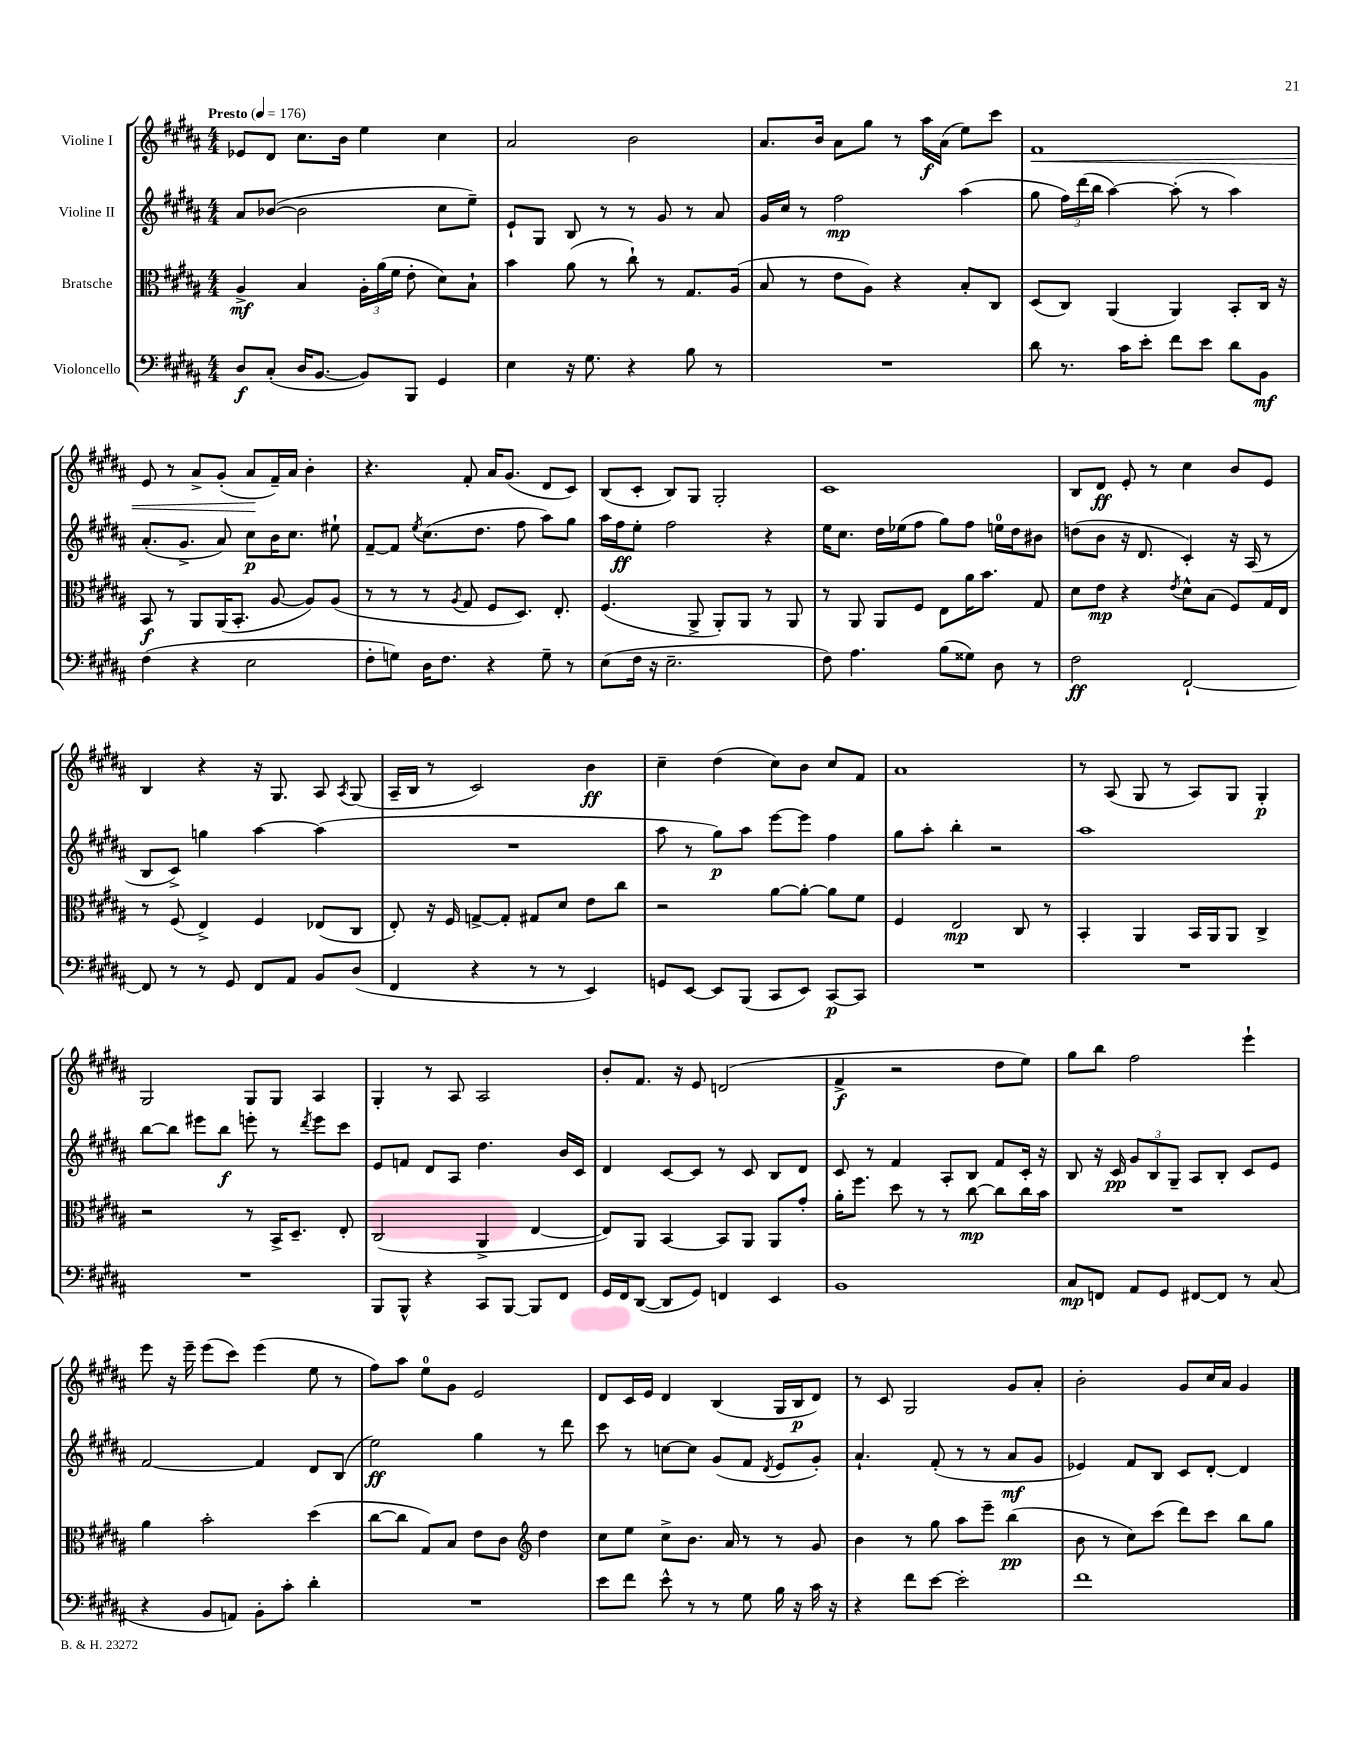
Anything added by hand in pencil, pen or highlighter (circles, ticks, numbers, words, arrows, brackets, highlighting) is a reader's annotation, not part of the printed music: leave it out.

**kern	**kern	**kern	**kern
*staff4	*staff3	*staff2	*staff1
*clefF4	*clefC3	*clefG2	*clefG2
*k[f#c#g#d#a#]	*k[f#c#g#d#a#]	*k[f#c#g#d#a#]	*k[f#c#g#d#a#]
*M4/4	*M4/4	*M4/4	*M4/4
*MM176	*MM176	*MM176	*MM176
8D#/L	4A#^/	8a#/L	8e-/L
(8C#'/J	.	([8b-/J	8d#/J
16D#/LK	4B/	2b-\]	8.cc#\L
[8.BB/J	.	.	.
.	.	.	16b\Jk
8BB/]L)	24A#'\LL	.	4ee\
.	(24a#\	.	.
.	24f#\JJ	.	.
8BBB/J	8e'\	.	.
4GG#/	8d#\L)	8cc#\L	4cc#\
.	8B`\J	8ee~\J)	.
=	=	=	=
4E\	4b\	8e`/L	2a#/
.	.	8G#/J	.
16r	(8a#\	8B/	.
8.G#\	.	.	.
.	8r	8r	.
4r	8cc#`\)	8r	2b\
.	8r	8g#/	.
8B\	8.G#/L	8r	.
8r	.	8a#/	.
.	(16A#/Jk	.	.
=	=	=	=
1r	8B/	16g#/LL	8.a#/L
.	.	16cc#/JJ	.
.	8r	8r	.
.	.	.	16b/Jk
.	8e\L	2ff#\	8a#\L
.	8A#\J)	.	8gg#\J
.	4r	.	8r
.	.	.	16aa#\LL
.	.	.	(16a#\JJ
.	8B'/L	(4aa#\	8ee\L)
.	8C#/J	.	8ccc#\J
=	=	=	=
8d#\	(8D#/L	8gg#\	1f#
8.r	8C#/J)	24ff#\LL)	.
.	.	(24ddd#\	.
.	.	24bb\JJ	.
.	(4AA#/	[4aa#\)	.
16c#\LK	.	.	.
8e'\J	.	.	.
8f#\L	4AA#/)	(8aa#'\]	.
8e\J	.	8r	.
8d#\L	8BB'/L	4aa#\)	.
8BB\J	16C#/Jk	.	.
.	16r	.	.
=	=	=	=
(4F#\	8BB/	(8.a#'/L	8e/
.	8r	.	8r
.	.	8.g#^/J	.
4r	8AA#/L	.	8a#^/L
.	(16AA#/K	8a#/)	(8g#'/J
.	8.BB'/J	.	.
2E\	.	8cc#\L	8a#/L
.	[8A#/	16b\K	16f#~/L)
.	.	8.cc#\J	16a#/JJ
.	8A#/]L)	.	4b'\
.	(8A#/J	8ee#`\	.
=	=	=	=
8F#'\L	8r	[8f#~/L	4.r
8G\J)	8r	8f#/]J	.
.	.	8qee/	.
16D#\LK	8r	(8.cc#\L	.
8.F#\J	.	.	.
.	8qA#/	.	.
.	8G#/	.	8f#'/
.	.	8.dd#\J	.
4r	8F#/L	.	16a#/LK
.	.	.	(8.g#/J
.	8.D#/J)	8ff#\	.
8G~\	.	8aa#\L)	8d#/L
.	8.E'/	.	.
8r	.	8gg#\J	8c#/J)
=	=	=	=
(8E\L	(4.F#/	16aa#\LL	(8B/L
.	.	16ff#\J	.
16F#\Jk	.	8ee'\J	8c#'/J
16r	.	.	.
2.E~\	.	2ff#\	8B/L)
.	8AA#^/	.	8G#/J
.	8AA#'/L)	.	2G#'/
.	8AA#/J	.	.
.	8r	4r	.
.	8AA#/	.	.
=	=	=	=
8F#\)	8r	16ee\LK	1c#
.	.	8.cc#\J	.
4.A#\	8AA#/	.	.
.	8AA#/L	16dd#\LL	.
.	.	(16ee-\J	.
.	8F#/J	8ff#\J	.
(8B\L	8E\L	8gg#\L)	.
8G##\J)	16a#\K	8ff#\J	.
.	8.b\J	.	.
8D#\	.	16ee\LL	.
.	.	16dd#\J	.
8r	8G#/	8b#\J	.
=	=	=	=
2F#\	8d#\L	(8dd\L	8B/L
.	8e\J	8b\J	8d#/J
.	4r	16r	8e'/
.	.	8.d#/	.
.	.	.	8r
.	8qe/	.	.
[2FF#`/	8d#^^\L	4c#'/)	4cc#\
.	(8B\J	.	.
.	8F#/L)	16r	8b/L
.	.	(16A#/	.
.	16G#/L	8r	8e/J
.	16E/JJ	.	.
=	=	=	=
8FF#/]	8r	8B/L	4B/
8r	(8F#/	8c#^/J)	.
8r	4E^/)	4gg\	4r
8GG#/	.	.	.
8FF#/L	4F#/	[4aa#\	16r
.	.	.	8.G#/
8AA#/J	.	.	.
8BB/L	(8E-/L	(4aa#\]	8A#/
.	.	.	8qA#/
(8D#/J	8C#/J	.	(8G#/
=	=	=	=
4FF#/	8E'/)	1r	16A#~/LL
.	.	.	16B/JJ
.	16r	.	8r
.	16F#/	.	.
4r	[8G^/L	.	2c#/)
.	8G'/]J	.	.
8r	8G#/L	.	.
8r	8d#/J	.	.
4EE/)	8e\L	.	4b\
.	8cc#\J	.	.
=	=	=	=
8GG/L	2r	8aa#\	4cc#~\
[8EE/J	.	8r	.
8EE/]L	.	8gg#\L)	(4dd#\
(8BBB/J	.	8aa#\J	.
8CC#/L	[8a#\L	[8eee\L	8cc#\L)
8EE/J)	8a#'\_J	8eee\]J	8b\J
[8CC#/L	8a#\]L	4ff#\	8cc#/L
8CC#/]J	8f#\J	.	8f#/J
=	=	=	=
1r	4F#/	8gg#\L	1a#
.	.	8aa#'\J	.
.	2E/	4bb'\	.
.	.	2r	.
.	8C#/	.	.
.	8r	.	.
=	=	=	=
1r	4BB'/	1aa#	8r
.	.	.	(8A#/
.	4AA#/	.	8G#/
.	.	.	8r
.	16BB/LL	.	8A#/L)
.	16AA#/J	.	.
.	8AA#/J	.	8G#/J
.	4C#^/	.	4G#'/
=	=	=	=
1r	2r	[8bb\L	2G#/
.	.	8bb\]J	.
.	.	8eee#\L	.
.	.	8bb\J	.
.	8r	8eee'\	8G#/L
.	16BB^/LK	8r	8G#/J
.	8.D#~/J	.	.
.	.	8qddd#/	.
.	.	8eee\L	4A#/
.	8E'/	8ccc#\J	.
=	=	=	=
8BBB/L	(2C#/	8e/L	4G#'/
8BBB^^/J	.	8f/J	.
4r	.	8d#/L	8r
.	.	8A#/J	8A#/
8CC#/L	4AA#^/	4.dd#\	2A#/
[8BBB/J	.	.	.
8BBB/]L	[4E/	.	.
8FF#/J	.	16b/LL	.
.	.	16c#/JJ	.
=	=	=	=
16GG#/LL	8E/]L)	4d#/	8b'/L
16FF#/J	.	.	.
([8DD#/J	8AA#/J	.	8.f#/J
8DD#/]L	[4BB/	[8c#/L	.
.	.	.	16r
8GG#/J)	.	8c#/]J	8e/
4FF/	8BB/]L	8r	(2d/
.	8AA#/J	8c#/	.
4EE/	8AA#/L	8B/L	.
.	8g#'/J	8d#/J	.
=	=	=	=
1BB	16a#'\LK	8c#/	4f#^/
.	8.ff#\J	.	.
.	.	8r	.
.	8dd#\	4f#/	2r
.	8r	.	.
.	8r	8A#'/L	.
.	[8cc#\	8B/J	.
.	8cc#\]L	8f#/L	8dd#\L
.	16cc#\L	16c#'/Jk	8ee\J)
.	16b\JJ	16r	.
=	=	=	=
8C#/L	1r	8B/	8gg#\L
8FF/J	.	16r	8bb\J
.	.	16c#/	.
8AA#/L	.	12g#/L	2ff#\
.	.	12B/	.
8GG#/J	.	.	.
.	.	12G#~/J	.
[8FF#/L	.	8A#/L	.
8FF#/]J	.	8B'/J	.
8r	.	8c#/L	4eee`\
(8C#/	.	8e/J	.
=	=	=	=
4r	4a#\	[2f#/	8eee\
.	.	.	16r
.	.	.	16eee~\
8BB/L	2b'\	.	(8eee\L
8AA/J)	.	.	8ccc#\J)
8BB'\L	.	4f#/]	(4eee\
8c#'\J	.	.	.
4d#'\	(4dd#\	8d#/L	8ee\
.	.	(8B/J	8r
=	=	=	=
1r	[8cc#\L	2ee\)	8ff#\L)
.	8cc#\]J	.	8aa#\J
.	8G#/L)	.	8ee\L
.	8B/J	.	8g#\J
.	8e\L	4gg#\	2e/
.	8c#\J	.	.
*	*clefG2	*	*
.	4dd#\	8r	.
.	.	8ddd#\	.
=	=	=	=
8e\L	8cc#\L	8ccc#\	8d#/L
8f#\J	8ee\J	8r	16c#/L
.	.	.	16e/JJ
8e^^\	8cc#^\L	[8cc\L	4d#/
8r	8.b\J	8cc\]J	.
8r	.	(8g#/L	(4B/
.	16a#/	.	.
8G#\	8r	8f#/J	.
.	.	8qd#/	.
16B\	8r	8e/L	16G#/LL
16r	.	.	16B/J
16c#\	8g#/	8g#'/J)	8d#/J)
16r	.	.	.
=	=	=	=
4r	4b\	4.a#`/	8r
.	.	.	8c#/
8f#\L	8r	.	2G#/
[8e\J	8gg#\	(8f#'/	.
2e'\]	8aa#\L	8r	.
.	8eee~\J	8r	.
.	(4bb\	8a#/L	8g#/L
.	.	8g#/J	8a#'/J
=	=	=	=
1f#	8b\	4e-/)	2b'\
.	8r	.	.
.	8cc#\L)	8f#/L	.
.	(8ccc#\J	8B/J	.
.	8ddd#\L)	8c#/L	8g#/L
.	8ccc#\J	[8d#'/J	16cc#/L
.	.	.	16a#/JJ
.	8bb\L	4d#/]	4g#/
.	8gg#\J	.	.
==	==	==	==
*-	*-	*-	*-
